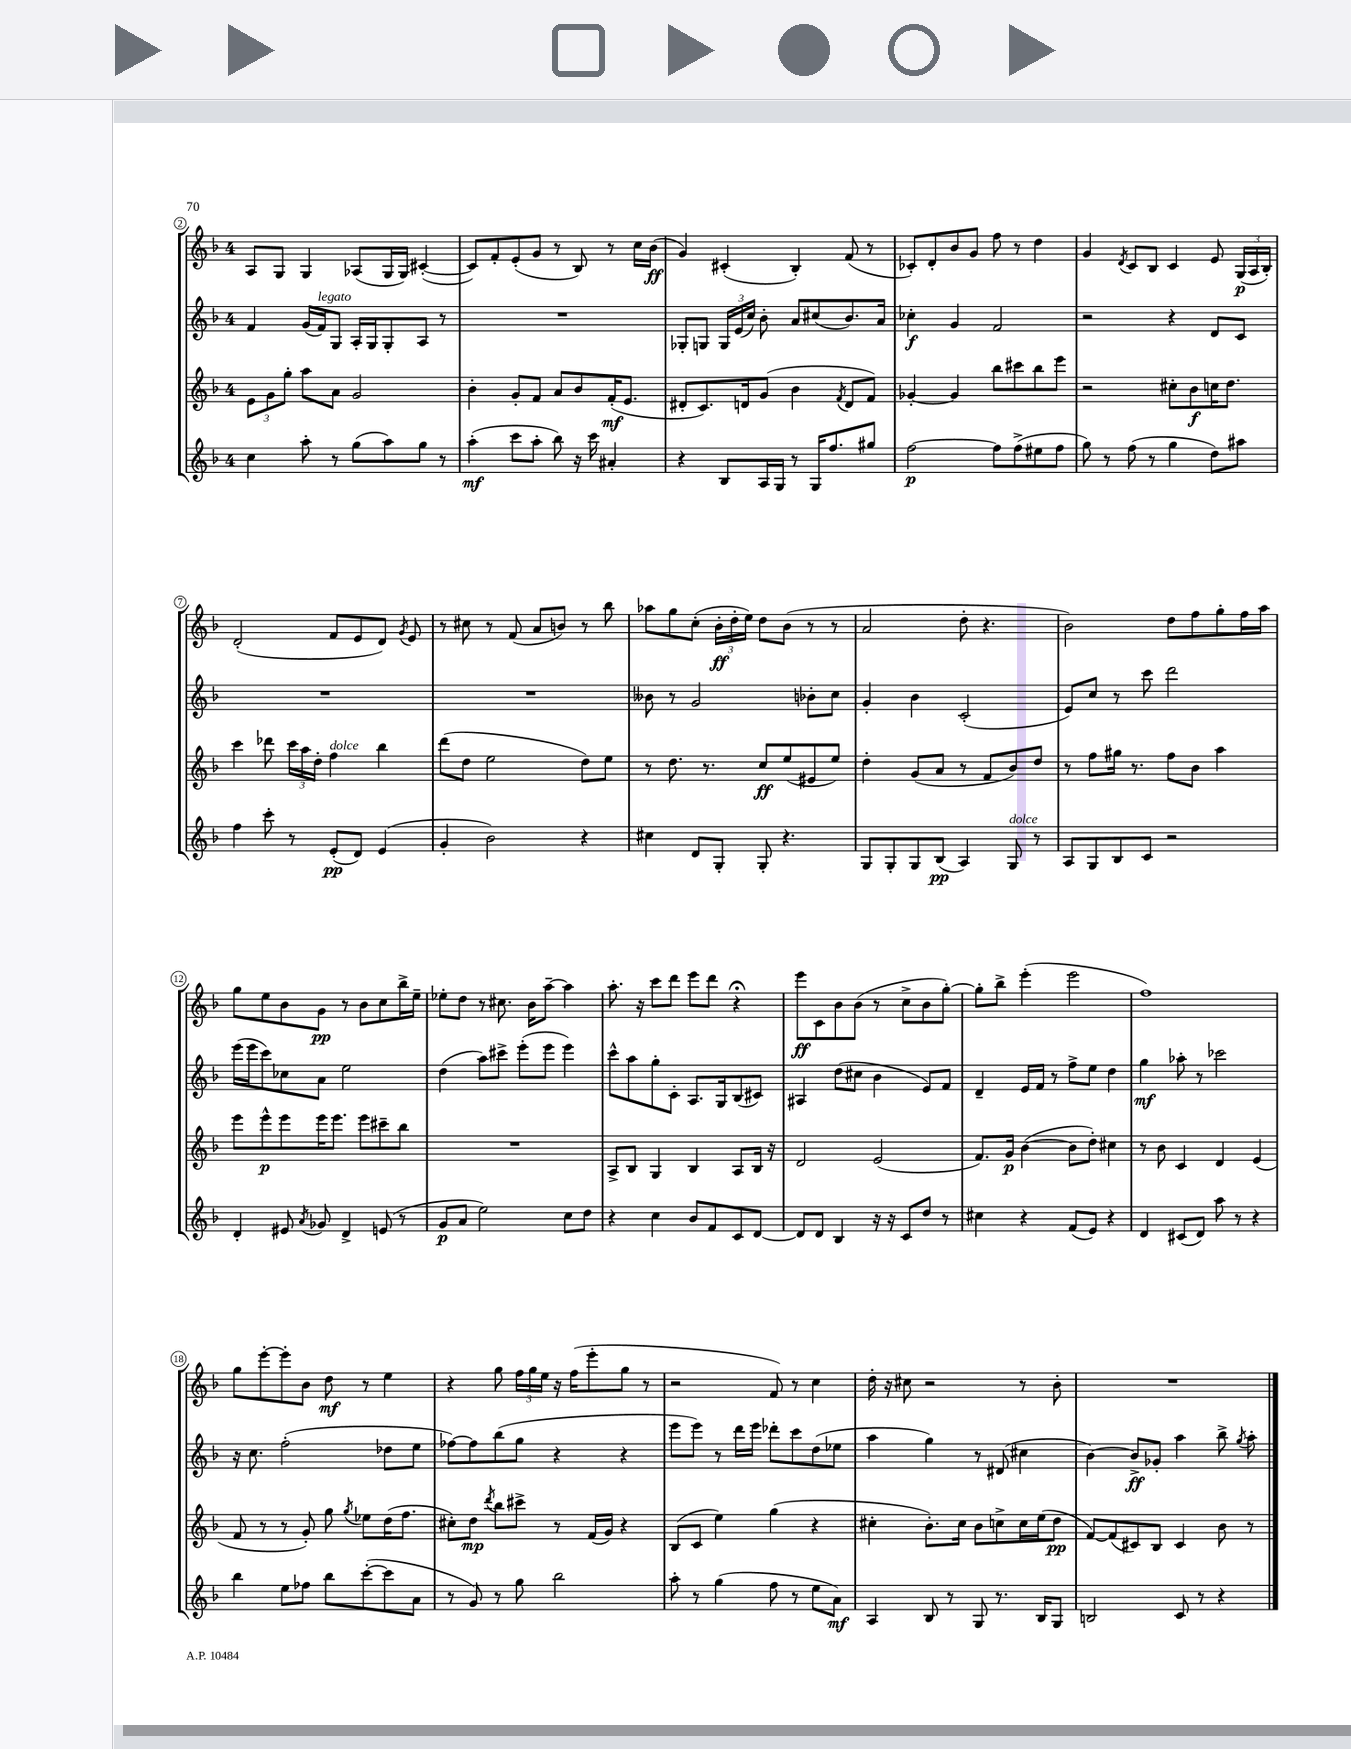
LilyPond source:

<<
\new StaffGroup <<
\new Staff = "s0" {
    \clef treble \key f \major \once \override Staff.TimeSignature.style = #'single-digit \time 4/4
    \autoBeamOff a8[ g8] g4 aes8[( g16 g16]) cis'4~-.( |
    cis'8[) f'8-. e'8-.( g'8] r8 bes8) r8 c''16[ bes'16]\ff( |
    g'4) cis'4-.( bes4-.) f'8( r8 |
    ces'8[-.) d'8-. bes'8 g'8] f''8 r8 d''4 |
    g'4 \acciaccatura { d'8 } c'8[ bes8] c'4 e'8 \tuplet 3/2 { g16[\p( a16 bes16]-.) } |
    d'2-.( f'8[ e'8 d'8]) \acciaccatura { g'8 } e'8 |
    r8 cis''8 r8 f'8( a'8[ b'8]) r8 bes''8 |
    aes''8[ g''8 c''8]-.( \tuplet 3/2 { bes'16[-.\ff d''16-. e''16]) } d''8[ bes'8]( r8 r8 |
    a'2 d''8-. r4. |
    bes'2) d''8[ f''8 g''8-. f''16 a''16] |
    g''8[ e''8 bes'8 g'8]\pp r8 bes'8[ c''8 bes''16-> e''16]-- |
    ees''8[-. d''8] r8 cis''8. bes'16[ a''8]~-- a''4 |
    a''8.-. r16 c'''8[ d'''8] e'''8[ d'''8] r4\fermata |
    e'''8[\ff c'8 bes'8 bes'8]( r8 c''8[-> bes'8 g''8]~-.) |
    g''8[-. bes''8]-> e'''4-.( e'''2 |
    f''1) |
    g''8[ e'''8~-. e'''8-. bes'8] d''8\mf r8 e''4 |
    r4 g''8 \tuplet 3/2 { f''16[ g''16 e''16] } r16 f''16[( e'''8-. g''8] r8 |
    r2 f'8) r8 c''4 |
    d''16-. r16 cis''8 r2 r8 bes'8-. |
    R1 \bar "|." |
}
\new Staff = "s1" {
    \clef treble \key f \major \once \override Staff.TimeSignature.style = #'single-digit \time 4/4
    \autoBeamOff f'4 g'16[( f'16^\markup { \italic "legato" }) g8] a16[-. g16 g8-. a8] r8 |
    R1 |
    ges8[-. g8] \tuplet 3/2 { g16[ e'16( c''16]) } bes'8-. a'8[ cis''8( bes'8.) a'16] |
    ces''4-.\f g'4 f'2 |
    r2 r4 d'8[ c'8] |
    R1 |
    R1 |
    beses'8 r8 g'2 bes'8[-. c''8] |
    g'4-. bes'4 c'2-.( |
    e'8[) c''8] r8 c'''8 d'''2 |
    e'''16[( e'''16 c'''8) ces''8 a'8] e''2 |
    d''4( a''8[) cis'''8]-> e'''8[-.( e'''8] e'''4) |
    c'''8[-^ a''8 g''8-. c'8]-. a8.[ g16 bes8( cis'8]) |
    ais4 d''8[( cis''8] bes'4 e'8[) f'8] |
    d'4-- e'16[ f'16] r8 f''8[-> e''8] d''4 |
    g''4\mf aes''8-. r8 ces'''2 |
    r16 c''8. f''2-.( des''8[ e''8] |
    fes''8[~) fes''8 bes''8( g''8] r4 r4 |
    e'''8[ e'''8]) r8 d'''16[ e'''16] des'''8[-. c'''8 d''8( ees''8] |
    a''4 g''4) r8 dis'8( cis''4 |
    bes'4~) bes'8[->\ff ges'8]-. a''4 bes''8-> \acciaccatura { g''8 } a''8-. \bar "|." |
}
\new Staff = "s2" {
    \clef treble \key f \major \once \override Staff.TimeSignature.style = #'single-digit \time 4/4
    \autoBeamOff \tuplet 3/2 { e'8[ g'8 g''8]-. } a''8[ a'8] g'2 |
    bes'4-. g'8[-. f'8] a'8[ bes'8 f'16-.\mf( e'8.] |
    dis'8[-. c'8.) d'16 g'8]( bes'4 \acciaccatura { f'8 } d'8[ f'8]) |
    ges'4~-. ges'4 bes''8[ cis'''8 bes''8 e'''8] |
    r2 cis''8[-. bes'8\f c''16 d''8.] |
    c'''4 des'''8 \tuplet 3/2 { c'''16[ a''16 d''16]-. } f''4^\markup { \italic "dolce" } bes''4 |
    d'''8[( d''8] e''2 d''8[) e''8] |
    r8 d''8. r8. c''8[\ff e''8( eis'8 e''8]) |
    d''4-. g'8[( a'8] r8 f'8[ bes'8) d''8] |
    r8 f''8[ gis''16] r8. f''8[ bes'8] a''4 |
    e'''8[ e'''8-^\p e'''8 e'''16 e'''8.] e'''8[ cis'''8-- bes''8] |
    R1 |
    a8[-> bes8] g4 bes4 a8[ bes16] r16 |
    d'2 e'2( |
    f'8.[) g'16]\p bes'4~( bes'8[ d''8]-.) cis''4 |
    r8 bes'8 c'4 d'4 e'4( |
    f'8 r8 r8 g'8-.) g''8 \acciaccatura { g''8 } ees''8[ d''16( f''8.] |
    cis''8[-.) d''8]\mp \acciaccatura { d'''8 } bes''8[ cis'''8]-> r8 f'16[( g'16]) r4 |
    bes8[( c'8] e''4) g''4( r4 |
    cis''4-. bes'8.[-.) cis''16] bes'8[ c''8-> c''16 e''16( d''8]\pp |
    f'8[~) f'8( cis'8) bes8] cis'4 bes'8 r8 \bar "|." |
}
\new Staff = "s3" {
    \clef treble \key f \major \once \override Staff.TimeSignature.style = #'single-digit \time 4/4
    \autoBeamOff c''4 a''8-. r8 g''8[( a''8) g''8] r8 |
    a''4-.\mf( c'''8[ a''8]-. bes''8) r16 c'''16 ais'4-. |
    r4 bes8[ a16 g16] r8 g16[ f''8. gis''8] |
    f''2~\p f''8[ f''8->( eis''8 f''8] |
    g''8) r8 f''8( r8 g''4 d''8[) ais''8] |
    f''4 c'''8-. r8 e'8[-.\pp( d'8]) e'4( |
    g'4-. bes'2) r4 |
    cis''4 d'8[ g8]-. g8-. r4. |
    g8[ g8-. g8 bes8]\pp( a4) g8^\markup { \italic "dolce" } r8 |
    a8[ g8 bes8 c'8] r2 |
    d'4-. eis'8 \acciaccatura { a'8 } ges'8 d'4-> e'8( r8 |
    g'8[\p a'8] e''2) c''8[ d''8] |
    r4 c''4 bes'8[ f'8 c'8 d'8]~ |
    d'8[ d'8] bes4 r16 r16 c'8[ d''8] r8 |
    cis''4 r4 f'8[( e'8]) r4 |
    d'4 cis'8[( d'8]) a''8 r8 r4 |
    bes''4 e''8[ fes''8] bes''8[ c'''8~-.( c'''8 a'8] |
    r8 g'8) r8 g''8 bes''2 |
    a''8-. r8 g''4( f''8 r8 e''8[ a'8]\mf) |
    a4 bes8 r8 g8 r8. bes16[ g8] |
    b2 c'8 r8 r4 \bar "|." |
}
>>
>>
\layout { \context { \Score currentBarNumber = #2 \override BarNumber.stencil = #(make-stencil-circler 0.1 0.3 ly:text-interface::print) } }
